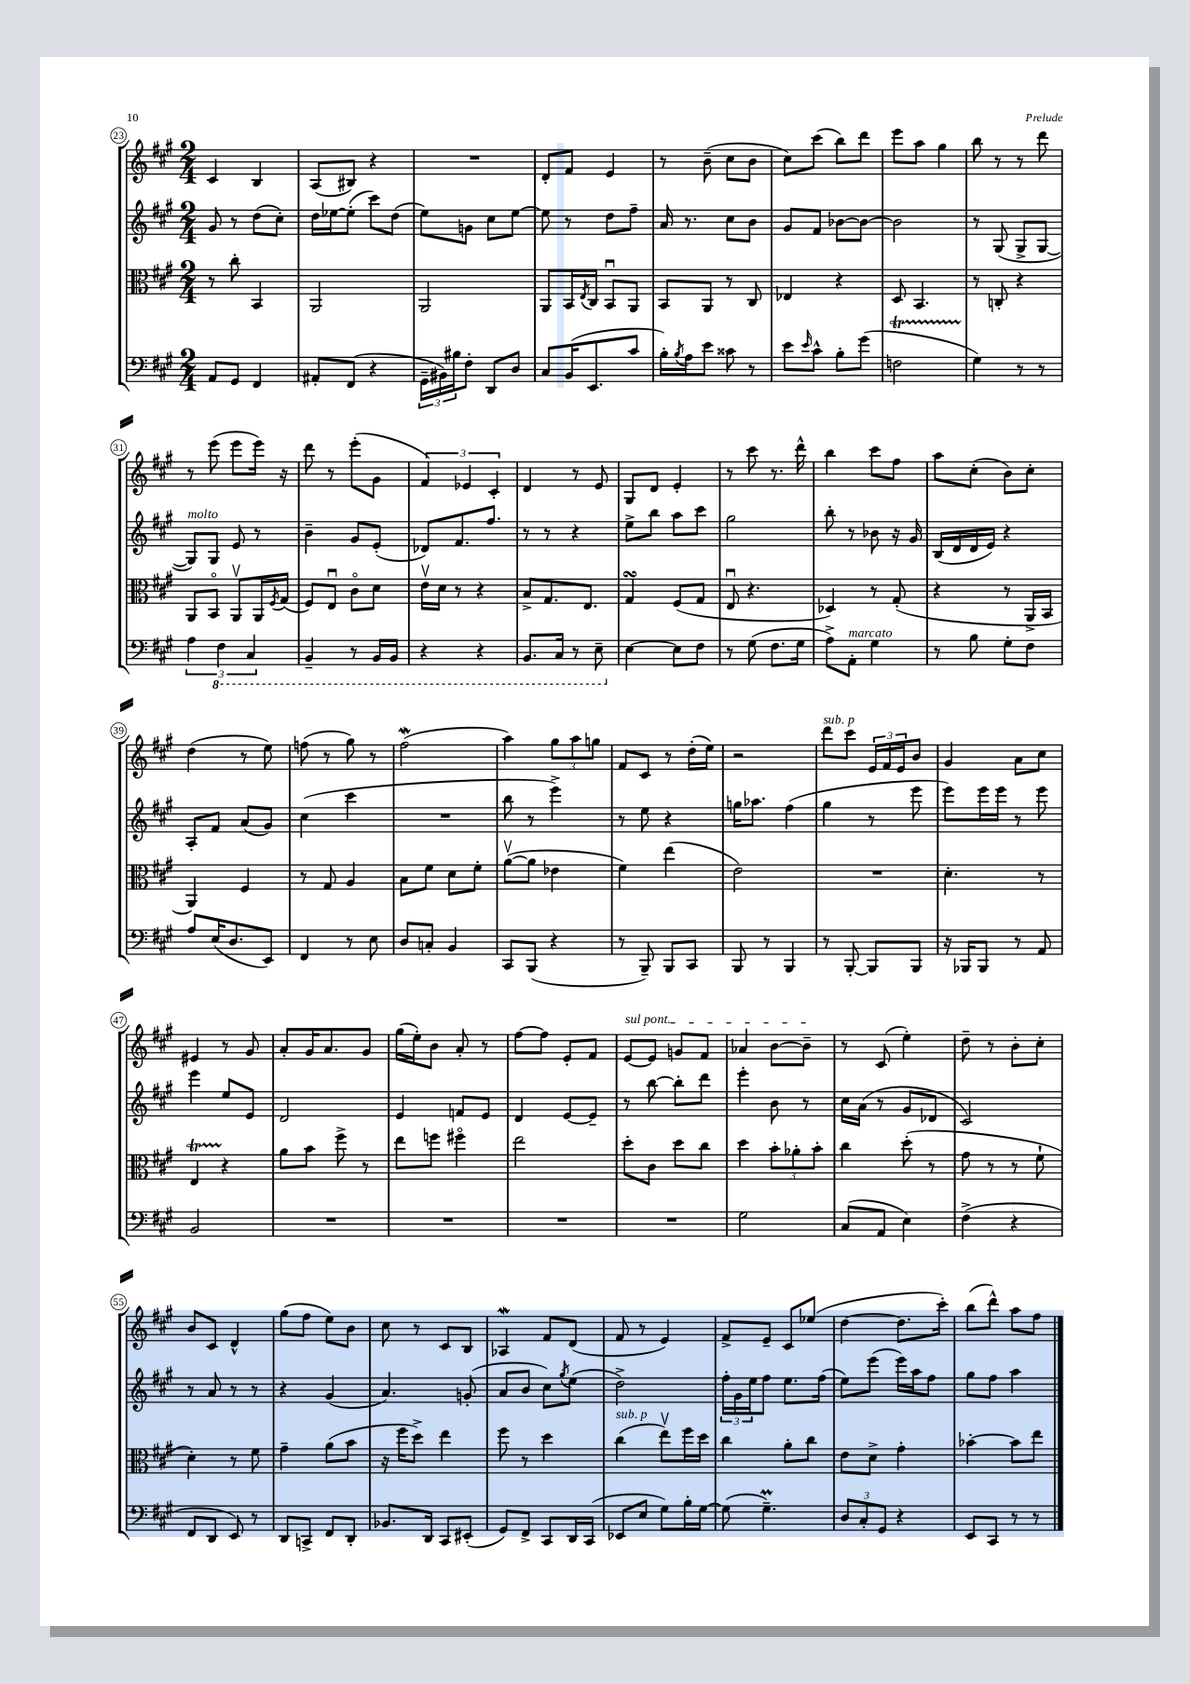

**kern	**kern	**kern	**kern
*staff4	*staff3	*staff2	*staff1
*clefF4	*clefC3	*clefG2	*clefG2
*k[f#c#g#]	*k[f#c#g#]	*k[f#c#g#]	*k[f#c#g#]
*M2/4	*M2/4	*M2/4	*M2/4
8AA	8r	8g#	4c#
8GG#	8cc#'	8r	.
4FF#	4BB	(8dd	4B
.	.	8cc#')	.
=	=	=	=
8AA#'	2AA	16dd	(8A
.	.	[16ee-	.
(8FF#	.	(8ee-']	8B#)
4r	.	8ccc#)	4r
.	.	(8dd	.
=	=	=	=
24GG#~	2AA	8ee)	2r
24BB#)	.	.	.
24B#	.	.	.
8F#'	.	8g	.
8DD	.	8cc#	.
8D	.	[8ee	.
=	=	=	=
8C#	8AA	8ee]	8d'
(16BB	16BB	8r	8f#
.	8qE	.	.
8.EE	16C#	.	.
.	8BBu	8dd	4e
8c#	8AA	8ff#~	.
=	=	=	=
16B')	8BB	16a	8r
8qB	.	.	.
16A	.	8.r	.
8e	8AA	.	(8b~
8c##	8r	8cc#	8cc#
8r	8C#	8b	8b
=	=	=	=
8e	4E-	8g#	8cc#)
16qqe	.	.	.
8c#^^	.	8f#	(8ccc#
8B'	4r	[8b-	8bb)
(8g#	.	8b-_	8ddd
=	=	=	=
2F	8D	2b-]	8eee
.	4.BB	.	8aa
.	.	.	4gg#
=	=	=	=
4G#)	8r	8r	8bb
.	8C'	(8G#	8r
8r	4r	8G#^	8r
8r	.	[8G#	8ddd
=	=	=	=
6A	8AA	8G#])	8r
.	8BBo	8G#	(8eee
6FF#	.	.	.
.	8AAv	8e	8eee
6CC#	.	.	.
.	16AA	8r	16eee)
.	8qF#	.	.
.	(16G#	.	16r
=	=	=	=
4BBB~	8F#)	4b~	8ddd
.	8Eu	.	8r
8r	8c#o	8g#	(8eee'
16BBB	8d	(8e'	8g#
16BBB	.	.	.
=	=	=	=
4r	16ev	8d-)	6f#)
.	16d	.	.
.	8r	8.f#	.
.	.	.	6e-
4r	4r	.	.
.	.	8.ff#	.
.	.	.	6c#'
=	=	=	=
8.BBB	8B^	8r	4d
.	8.G#	8r	.
16CC#	.	.	.
8r	.	4r	8r
.	8.E	.	.
8EE~	.	.	8e
=	=	=	=
[4E	4G#	8ee^	8G#
.	.	8bb	8d
8E]	(8F#	8aa	4e'
8F#	8G#	8ccc#	.
=	=	=	=
8r	8Eu	2gg#	8r
(8G#	4.r	.	8ccc#
8.F#	.	.	8.r
16G#	.	.	16ddd^^
=	=	=	=
8A^)	4D-)	8bb'	4bb
8AA'	.	8r	.
4G#	8r	8b-	8ccc#
.	(8G#'	16r	8ff#
.	.	16g#	.
=	=	=	=
8r	4r	(16B	8aa
.	.	16d	.
8B	.	16d	(8cc#'
.	.	16e)	.
8G#'	8r	4r	8b)
8F#	16AA^	.	8cc#'
.	16BB	.	.
=	=	=	=
8A	4AA)	8A'	(4dd
(16E	.	8f#	.
8.D	.	.	.
.	4F#	(8a	8r
8EE)	.	8g#)	8ee)
=	=	=	=
4FF#	8r	(4cc#	(8ff
.	8G#	.	8r
8r	4A	4ccc#	8gg#)
8E	.	.	8r
=	=	=	=
8D	8B	2r	(2ff#
8C'	8f#	.	.
4BB	8d	.	.
.	8f#'	.	.
=	=	=	=
8CC#	([8av	8bb	4aa)
(8BBB	8a]	8r	.
4r	4e-	4eee^)	12gg#
.	.	.	12aa
.	.	.	12gg
=	=	=	=
8r	4f#)	8r	8f#
8BBB~)	.	8ee	8c#
8BBB	(4ee	4r	8r
8CC#	.	.	(16dd'
.	.	.	16ee)
=	=	=	=
8BBB	2e)	16gg	2r
.	.	8.aa-	.
8r	.	.	.
4BBB	.	(4ff#	.
=	=	=	=
8r	2r	4gg#	8ddd
[8BBB'	.	.	8ccc#
8BBB]	.	8r	24e
.	.	.	24f#
.	.	.	24e
8BBB	.	8eee	8b
=	=	=	=
16r	4.d'	8eee)	4g#
16BBB-	.	.	.
8BBB-	.	16eee	.
.	.	16eee	.
8r	.	8r	8a
8AA	8r	8eee	8cc#
=	=	=	=
2BB	4E	4eee	4e#
.	4r	8ee	8r
.	.	8e	8g#
=	=	=	=
2r	8a	2d	8a'
.	8b	.	16g#
.	.	.	8.a
.	8ff#^	.	.
.	8r	.	8g#
=	=	=	=
2r	8ee	4e	(16gg#
.	.	.	16ee')
.	8ff	.	8b
.	4ff#o	8f	8a'
.	.	8e	8r
=	=	=	=
2r	2ee	4d	[8ff#
.	.	.	8ff#]
.	.	[8e	8e'
.	.	8e~]	8f#
=	=	=	=
2r	8dd'	8r	[8e
.	8c#	[8bb	8e]
.	8dd	8bb']	8g
.	8cc#	8ddd	8f#
=	=	=	=
2G#	4dd	4eee'	4a-
.	12b'	8b	[8b
.	12a-'	.	.
.	.	8r	8b~]
.	12b'	.	.
=	=	=	=
(8C#	4cc#	16cc#	8r
.	.	(16a	.
8AA	.	8r	(8c#
4E)	(8dd'	8g#	4ee')
.	8r	8d-	.
=	=	=	=
(4F#^	8g#	2c#)	8dd~
.	8r	.	8r
4r	8r	.	8b'
.	8f#`	.	8cc#'
=	=	=	=
8FF#	4d')	8r	8b
8DD	.	8a	8c#
8EE)	8r	8r	4d^^
8r	8f#	8r	.
=	=	=	=
8DD	4g#~	4r	(8gg#
8CC^	.	.	8ff#
8FF#	(8a	(4g#	8ee)
8DD'	8b	.	8b
=	=	=	=
8.BB-	16r	4.a)	8cc#
.	16ff#	.	.
.	8dd^)	.	8r
16DD	.	.	.
8CC#	4ee	.	8c#
(8EE#'	.	(8g'	8B
=	=	=	=
8GG#)	8ff#	8a	4A-
8FF#^	8r	8b	.
8CC#	4dd	8cc#)	8f#
.	.	8qgg#	.
16DD	.	(8ee	(8d
(16CC#	.	.	.
=	=	=	=
8EE-	(4cc#	2dd^)	8f#
8E	.	.	8r
8G#)	8eev)	.	4e)
16B'	16ff#	.	.
[16G#	16dd	.	.
=	=	=	=
(8G#]	4cc#	24ff#'	8f#^
.	.	24g#	.
.	.	24ee	.
4.G#~)	.	8ff#	8e~
.	8a'	8.ee	8c#
.	8cc#	.	(8ee-
.	.	(16ff#	.
=	=	=	=
12D	8e	8ee)	[4dd
12C#'	.	.	.
.	8d^	(8eee	.
12GG#	.	.	.
4r	4g#'	16eee)	8.dd]
.	.	16aa	.
.	.	8ff#	.
.	.	.	16ccc#')
=	=	=	=
8EE	[4b-'	8gg#	(8bb
8CC#	.	8ff#	8ddd^^)
8r	8b-]	4aa	8aa
8r	8ee	.	8ff#
==	==	==	==
*-	*-	*-	*-
